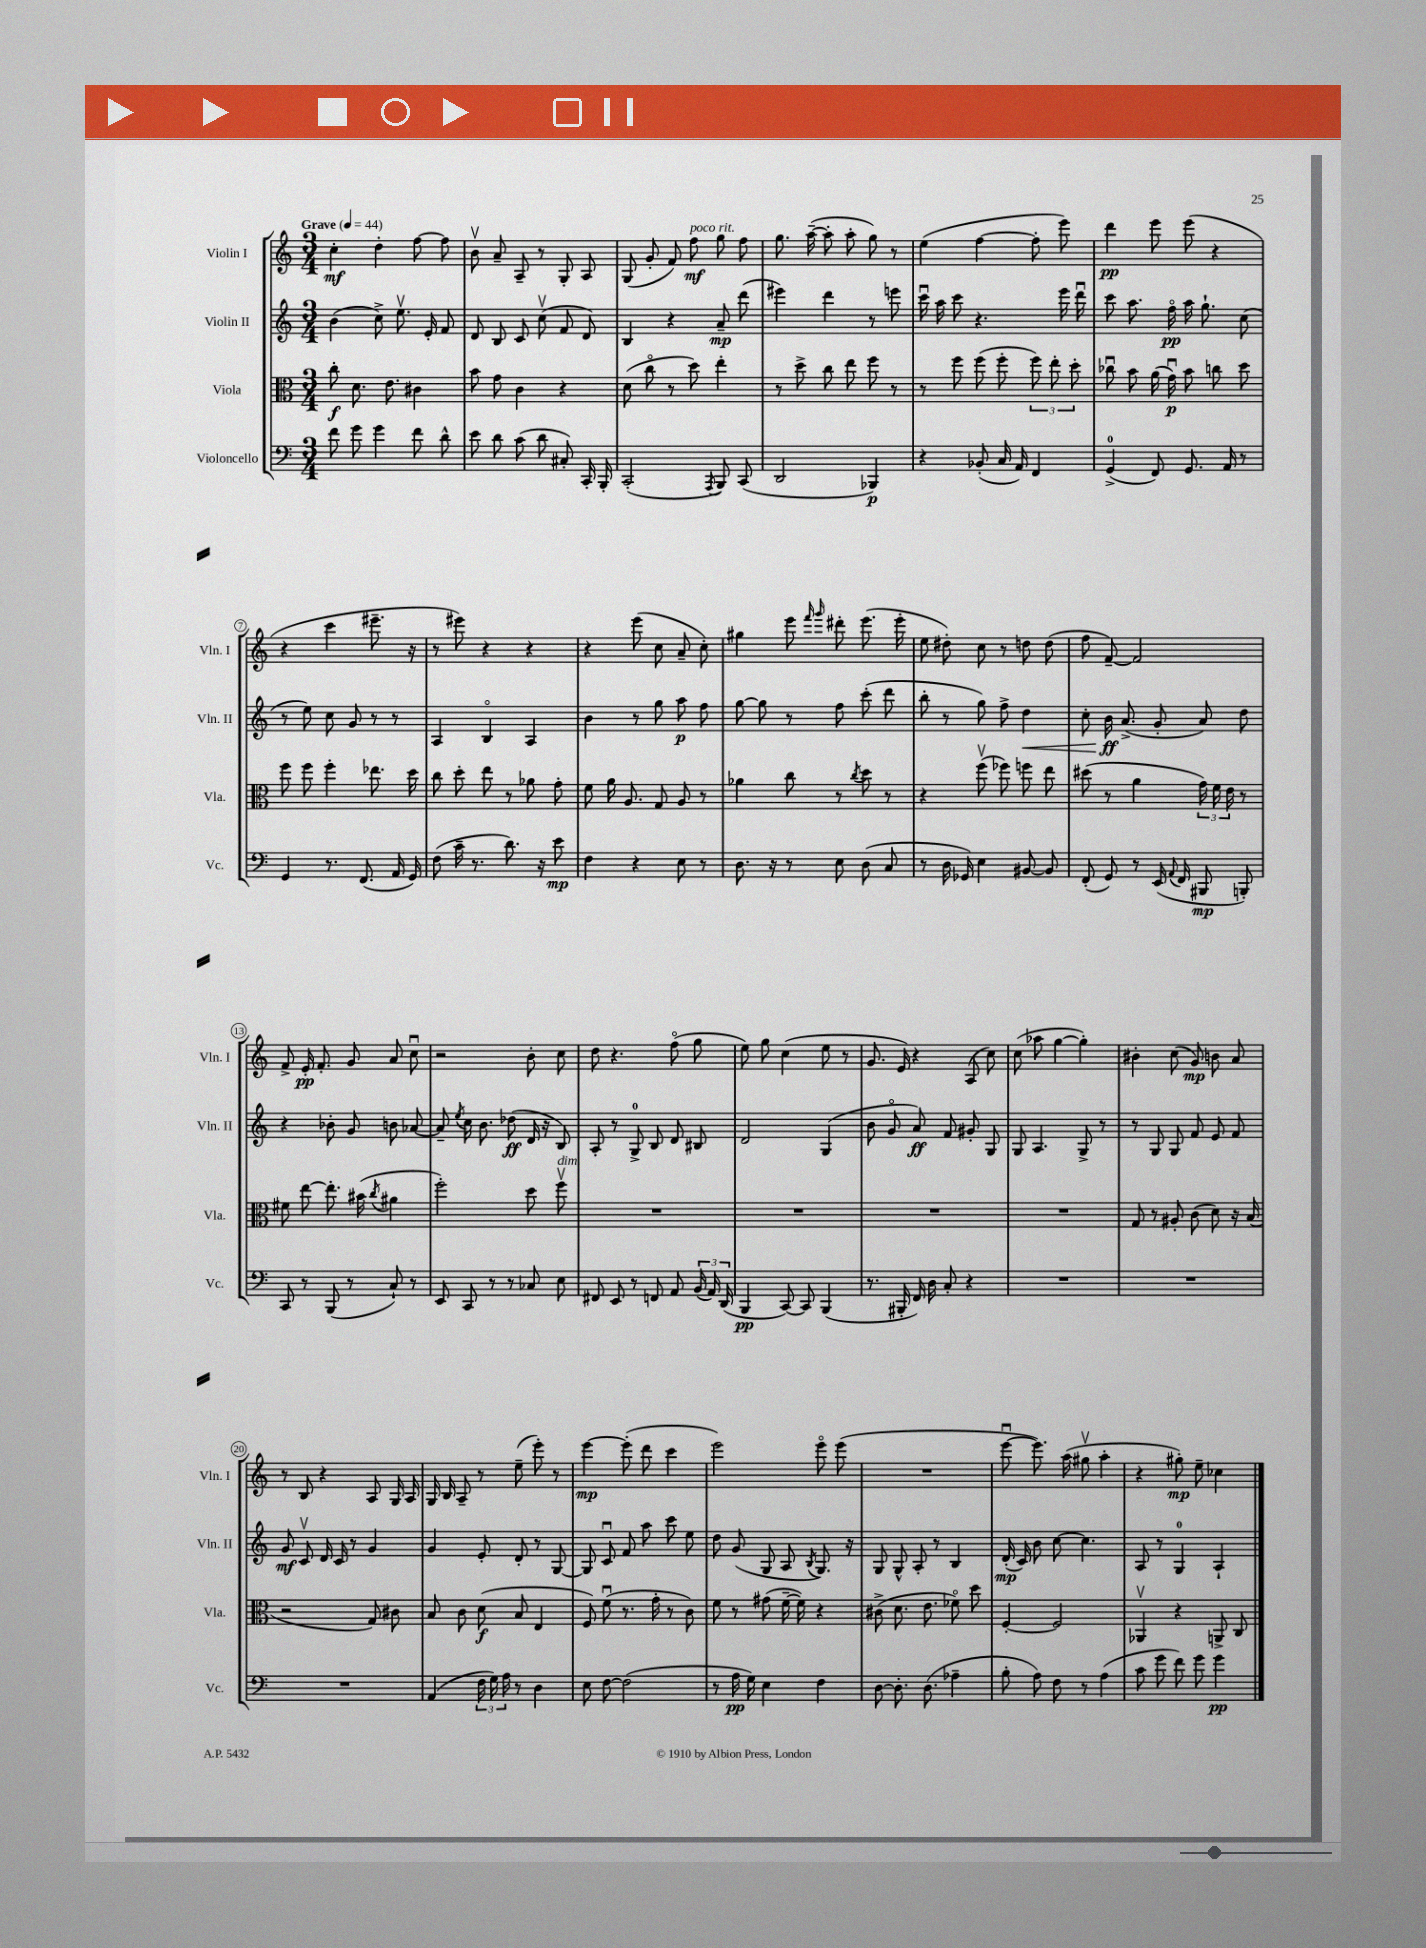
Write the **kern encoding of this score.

**kern	**dynam	**kern	**dynam	**kern	**dynam	**kern	**dynam
*part4	*part4	*part3	*part3	*part2	*part2	*part1	*part1
*staff4	*staff4	*staff3	*staff3	*staff2	*staff2	*staff1	*staff1
*I"Violoncello	*	*I"Viola	*	*I"Violin II	*	*I"Violin I	*
*I'Vc.	*	*I'Vla.	*	*I'Vln. II	*	*I'Vln. I	*
*clefF4	*	*clefC3	*	*clefG2	*	*clefG2	*
*k[]	*	*k[]	*	*k[]	*	*k[]	*
*M3/4	*	*M3/4	*	*M3/4	*	*M3/4	*
*MM44	*	*MM44	*	*MM44	*	*MM44	*
=1	=1	=1	=1	=1	=1	=1	=1
!	!	!	!	!	!	!LO:TX:a:B:t=Grave	!
8f\	.	8cc'\	f	(4b\	.	4cc'\	mf
8g\	.	8.d\	.	.	.	.	.
4g\	.	.	.	8cc^\)	.	4dd'\	.
.	.	8.e\	.	.	.	.	.
.	.	.	.	8.eev\	.	.	.
8f\	.	4c#X\	.	.	.	[8ff\	.
.	.	.	.	16e'/	.	.	.
8d^^\	.	.	.	8f/	.	8ff\]	.
=2	=2	=2	=2	=2	=2	=2	=2
8e\	.	8b\	.	8d/	.	8bv\	.
8d\	.	8g\	.	8B/	.	8a~/	.
(8c\	.	4c\	.	8c/	.	8A~/	.
8d\	.	.	.	(8ccv\	.	8r	.
8C#X'/)	.	4r	.	8f/	.	8G'/	.
16CC'/	.	.	.	8d/)	.	8A/	.
16BBB'/	.	.	.	.	.	.	.
=3	=3	=3	=3	=3	=3	=3	=3
(2CC'/	.	(8d\	.	4B/	.	(8G/	.
.	.	8cc\	.	.	.	8g'/	.
.	.	8r	.	4r	.	8f/)	.
!	!	!	!	!	!	!LO:TX:a:i:t=poco rit.	!
.	.	8dd\)	.	.	.	8ff\	mf
8qAAA/	.	.	.	.	.	.	.
8BBB/)	.	4ee'\	.	8a~/	mp	8gg\	.
(8CC/	.	.	.	(8ddd\	.	8ff\	.
=4	=4	=4	=4	=4	=4	=4	=4
2DD/	.	8r	.	4eee#X\)	.	8.gg\	.
.	.	8dd^\	.	.	.	.	.
.	.	.	.	.	.	([16aa~\	.
.	.	8cc\	.	4ddd\	.	8aa'\]	.
.	.	8ee\	.	.	.	8aa'\	.
4BBB-X/)	p	8ff\	.	8r	.	8gg\)	.
.	.	8r	.	8eeen\	.	8r	.
=5	=5	=5	=5	=5	=5	=5	=5
4r	.	8r	.	16cccu\	.	(4ee\	.
.	.	.	.	16aa\	.	.	.
.	.	8ff\	.	8ccc\	.	.	.
(8BB-X'/	.	(8ff\	.	4.r	.	[4ff\	.
16C/	.	8ff'\	.	.	.	.	.
16AA/)	.	.	.	.	.	.	.
4FF/	.	12ff\)	.	.	.	8ff'\]	.
.	.	12ee'\	.	.	.	.	.
.	.	.	.	16eee\	.	8eee\)	.
.	.	12dd'\	.	.	.	.	.
.	.	.	.	16dddu\	.	.	.
=6	=6	=6	=6	=6	=6	=6	=6
(4GG^/	.	8cc-Xu\	.	8ccc\	.	4ddd\	pp
.	.	8b\	.	8.aa\	.	.	.
8FF/)	.	(16a\	.	.	.	8eee\	.
.	.	16gu\)	p	16ff\	pp	.	.
8.GG/	.	8b\	.	16aa\	.	(8eee\	.
.	.	.	.	8.gg`\	.	.	.
.	.	8ccn\	.	.	.	4r	.
16AA/	.	.	.	.	.	.	.
8r	.	8dd\	.	(8cc\	.	.	.
!!LO:LB:g=z
=7	=7	=7	=7	=7	=7	=7	=7
4GG/	.	8ff\	.	8r	.	4r	.
.	.	8ff\	.	8ee\)	.	.	.
8.r	.	4ff'\	.	8cc\	.	4ccc\	.
.	.	.	.	8g/	.	.	.
(8.FF/	.	.	.	.	.	.	.
.	.	8.ee-X\	.	8r	.	8.eee#X~\	.
16AA/	.	.	.	8r	.	.	.
16GG/)	.	16dd\	.	.	.	16r	.
=8	=8	=8	=8	=8	=8	=8	=8
(8F\	.	8cc\	.	4A/	.	8r	.
16c~\	.	8dd'\	.	.	.	8eee#X\)	.
8.r	.	.	.	.	.	.	.
.	.	8ee\	.	4B/	.	4r	.
8.d\)	.	8r	.	.	.	.	.
.	.	8a-X\	.	4A/	.	4r	.
16r	.	.	.	.	.	.	.
8e\	mp	8g'\	.	.	.	.	.
=9	=9	=9	=9	=9	=9	=9	=9
4F\	.	8f\	.	4b\	.	4r	.
.	.	16a\	.	.	.	.	.
.	.	8.A/	.	.	.	.	.
4r	.	.	.	8r	.	(8eee\	.
.	.	8G/	.	8gg\	.	8cc\	.
8E\	.	8A/	.	8aa\	p	8a~/	.
8r	.	8r	.	8ff\	.	8cc'\)	.
=10	=10	=10	=10	=10	=10	=10	=10
8.D\	.	4a-X\	.	[8gg\	.	4gg#X\	.
.	.	.	.	8gg\]	.	.	.
16r	.	.	.	.	.	.	.
8r	.	8cc\	.	8r	.	8eee\	.
.	.	.	.	.	.	16qqfff/	.
.	.	.	.	.	.	16qqggg/	.
8E\	.	8r	.	8ff\	.	8ddd#X'\	.
.	.	8qcc/	.	.	.	.	.
(8D\	.	8dd\	.	(8ccc'\	.	(8.eee\	.
8C/	.	8r	.	8ddd\	.	.	.
.	.	.	.	.	.	16eee'\	.
=11	=11	=11	=11	=11	=11	=11	=11
8r	.	4r	.	8bb'\	.	8ee\	.
16D\	.	.	.	8r	.	8dd#X'\)	.
16GG-X/)	.	.	.	.	.	.	.
4E\	.	(8ffv\	.	8gg\)	.	8cc\	.
.	.	8ff-X\)	.	8ff^\	.	8r	.
!	!	!	!	!	!LO:HP:b	!	!
[8BB#X/	.	8ffn\	.	4dd\	<	8ddn\	.
8BB#/]	.	8ee\	.	.	.	(8dd\	.
=12	=12	=12	=12	=12	=12	=12	=12
(8FF'/	.	(8dd#X\	.	8cc'\	.	8ff\	.
8GG/)	.	8r	.	16b\	ff	[8f~/)	.
.	.	.	.	(8.a^/	[	.	.
8r	.	4a\	.	.	.	2f/]	.
(16EE/	.	.	.	8g'/	.	.	.
8qqAA/	.	.	.	.	.	.	.
16FF/	.	.	.	.	.	.	.
8BBB#X/	mp	24g\)	.	8a/)	.	.	.
.	.	24f\	.	.	.	.	.
.	.	24e\	.	.	.	.	.
8BBBn'/)	.	8r	.	8dd\	.	.	.
!!LO:LB:g=z
=13	=13	=13	=13	=13	=13	=13	=13
8CC/	.	8f#X\	.	4r	.	8f^/	.
8r	.	[8ee\	.	.	.	16e'/	pp
.	.	.	.	.	.	8.f'/	.
(8BBB/	.	8.ee'\]	.	8b-X'\	.	.	.
8r	.	.	.	8g/	.	8g/	.
.	.	(16b#X\	.	.	.	.	.
.	.	8qcc/	.	.	.	.	.
8C`/)	.	4a#X\	.	8bn\	.	8a/	.
8r	.	.	.	[8a-X/	.	8ccu\	.
=14	=14	=14	=14	=14	=14	=14	=14
8EE/	.	2ff'\)	.	8a-~/]	.	2r	.
.	.	.	.	8qee/	.	.	.
8CC/	.	.	.	16cc\	.	.	.
.	.	.	.	8.b\	.	.	.
8r	.	.	.	.	.	.	.
8r	.	.	.	(8dd-X\	ff	.	.
8C-X/	.	8dd\	.	16d/	.	8b'\	.
.	.	.	.	16r	.	.	.
!	!	!LO:TX:a:i:t=dim.	!	!	!	!	!
8E\	.	8ffv\	.	8B/)	.	8cc\	.
=15	=15	=15	=15	=15	=15	=15	=15
8FF#X/	.	2.r	.	8A'/	.	8dd\	.
8EE/	.	.	.	8r	.	4.r	.
8r	.	.	.	8G^/	.	.	.
8FFn/	.	.	.	8B/	.	.	.
8AA/	.	.	.	8d/	.	(8ff\	.
(24BB/	.	.	.	8B#X/	.	8gg\	.
24AA/)	.	.	.	.	.	.	.
(24DD/	.	.	.	.	.	.	.
=16	=16	=16	=16	=16	=16	=16	=16
4BBB/	pp	2.r	.	2d/	.	8ee\)	.
.	.	.	.	.	.	8gg\	.
[8CC/)	.	.	.	.	.	(4cc\	.
8CC/]	.	.	.	.	.	.	.
(4BBB/	.	.	.	(4G/	.	8ee\	.
.	.	.	.	.	.	8r	.
=17	=17	=17	=17	=17	=17	=17	=17
8.r	.	2.r	.	8b\	.	8.g/	.
.	.	.	.	8g/	.	.	.
16BBB#X'/	.	.	.	.	.	16e/)	.
16FF/)	.	.	.	8a/)	ff	4r	.
16D\	.	.	.	.	.	.	.
8C'/	.	.	.	8f/	.	.	.
4r	.	.	.	8g#X'/	.	(8A/	.
.	.	.	.	8G/	.	8cc\)	.
=18	=18	=18	=18	=18	=18	=18	=18
2.r	.	2.r	.	8G/	.	(8cc\	.
.	.	.	.	4.A/	.	8aa-X\	.
.	.	.	.	.	.	[4gg\	.
.	.	.	.	8G^/	.	4gg'\])	.
.	.	.	.	8r	.	.	.
=19	=19	=19	=19	=19	=19	=19	=19
2.r	.	8G/	.	8r	.	4b#X'\	.
.	.	8r	.	8G/	.	.	.
.	.	8A#X'/	.	8G/	.	(8cc\	.
.	.	(8c\	.	8f/	.	8g/)	mp
.	.	8d\)	.	8e/	.	8bn\	.
.	.	16r	.	8f/	.	8a/	.
.	.	(16B/	.	.	.	.	.
!!LO:LB:g=z
=20	=20	=20	=20	=20	=20	=20	=20
2.r	.	2r	.	8g/	mf	8r	.
.	.	.	.	8cv/	.	8B/	.
.	.	.	.	16d/	.	4r	.
.	.	.	.	16c/	.	.	.
.	.	.	.	8r	.	.	.
.	.	8G/)	.	4g/	.	8A/	.
.	.	8c#X\	.	.	.	16G/	.
.	.	.	.	.	.	16A/	.
=21	=21	=21	=21	=21	=21	=21	=21
(4AA/	.	8B/	.	4g/	.	16G/	.
.	.	.	.	.	.	16B/	.
.	.	8c\	.	.	.	8A~/	.
24F\	.	(8d\	f	8e'/	.	8r	.
24G\)	.	.	.	.	.	.	.
24A\	.	.	.	.	.	.	.
8r	.	8B/	.	8d'/	.	(8ee~\	.
4D\	.	4E/	.	8r	.	8eee'\)	.
.	.	.	.	[8G/	.	8r	.
=22	=22	=22	=22	=22	=22	=22	=22
8E\	.	8F/)	.	8G/]	.	[4eee\	mp
[8F\	.	(8fu\	.	8cu/	.	.	.
(2F\]	.	8.r	.	8f/	.	(8eee'\]	.
.	.	.	.	8aa\	.	8ddd\	.
.	.	16g'\	.	.	.	.	.
.	.	8r	.	8ccc\	.	4ccc\	.
.	.	8c\)	.	8ee\	.	.	.
=23	=23	=23	=23	=23	=23	=23	=23
8r	.	8f\	.	8dd\	.	2eee\)	.
16A\	pp	8r	.	(8g/	.	.	.
16G\)	.	.	.	.	.	.	.
4E\	.	(8g#X\	.	8G/	.	.	.
.	.	[16f~\	.	8A/	.	.	.
.	.	16f\])	.	.	.	.	.
.	.	.	.	8qB/	.	.	.
4F\	.	4r	.	8.G/)	.	8eee\	.
.	.	.	.	.	.	(8eee\	.
.	.	.	.	16r	.	.	.
=24	=24	=24	=24	=24	=24	=24	=24
[8D\	.	(8c#X^\	.	8G/	.	2.r	.
8.D'\]	.	8.d\	.	8G^^/	.	.	.
.	.	.	.	8A'/	.	.	.
(8.D\	.	8.e\	.	.	.	.	.
.	.	.	.	8r	.	.	.
4A-X~\	.	8f-X\)	.	4B/	.	.	.
.	.	8dd\	.	.	.	.	.
=25	=25	=25	=25	=25	=25	=25	=25
8B'\	.	[4F'/	.	(16d'/	mp	[8eeeu\	.
.	.	.	.	16c/)	.	.	.
8A\)	.	.	.	8b\	.	8.eee\])	.
8F\	.	2F/]	.	[8cc\	.	.	.
.	.	.	.	.	.	(16aa\	.
8r	.	.	.	4.cc\]	.	8gg#Xv\	.
(4A\	.	.	.	.	.	4aa'\	.
=26	=26	=26	=26	=26	=26	=26	=26
8c\	.	4AA-Xv/	.	8A/	.	4r	.
8g\	.	.	.	8r	.	.	.
8f\)	.	4r	.	4G/	.	8gg#X'\)	mp
8g\	.	.	.	.	.	8ee~\	.
4g\	pp	8AAn^/	.	4A`/	.	4cc-X\	.
.	.	8C/	.	.	.	.	.
==	==	==	==	==	==	==	==
*-	*-	*-	*-	*-	*-	*-	*-
